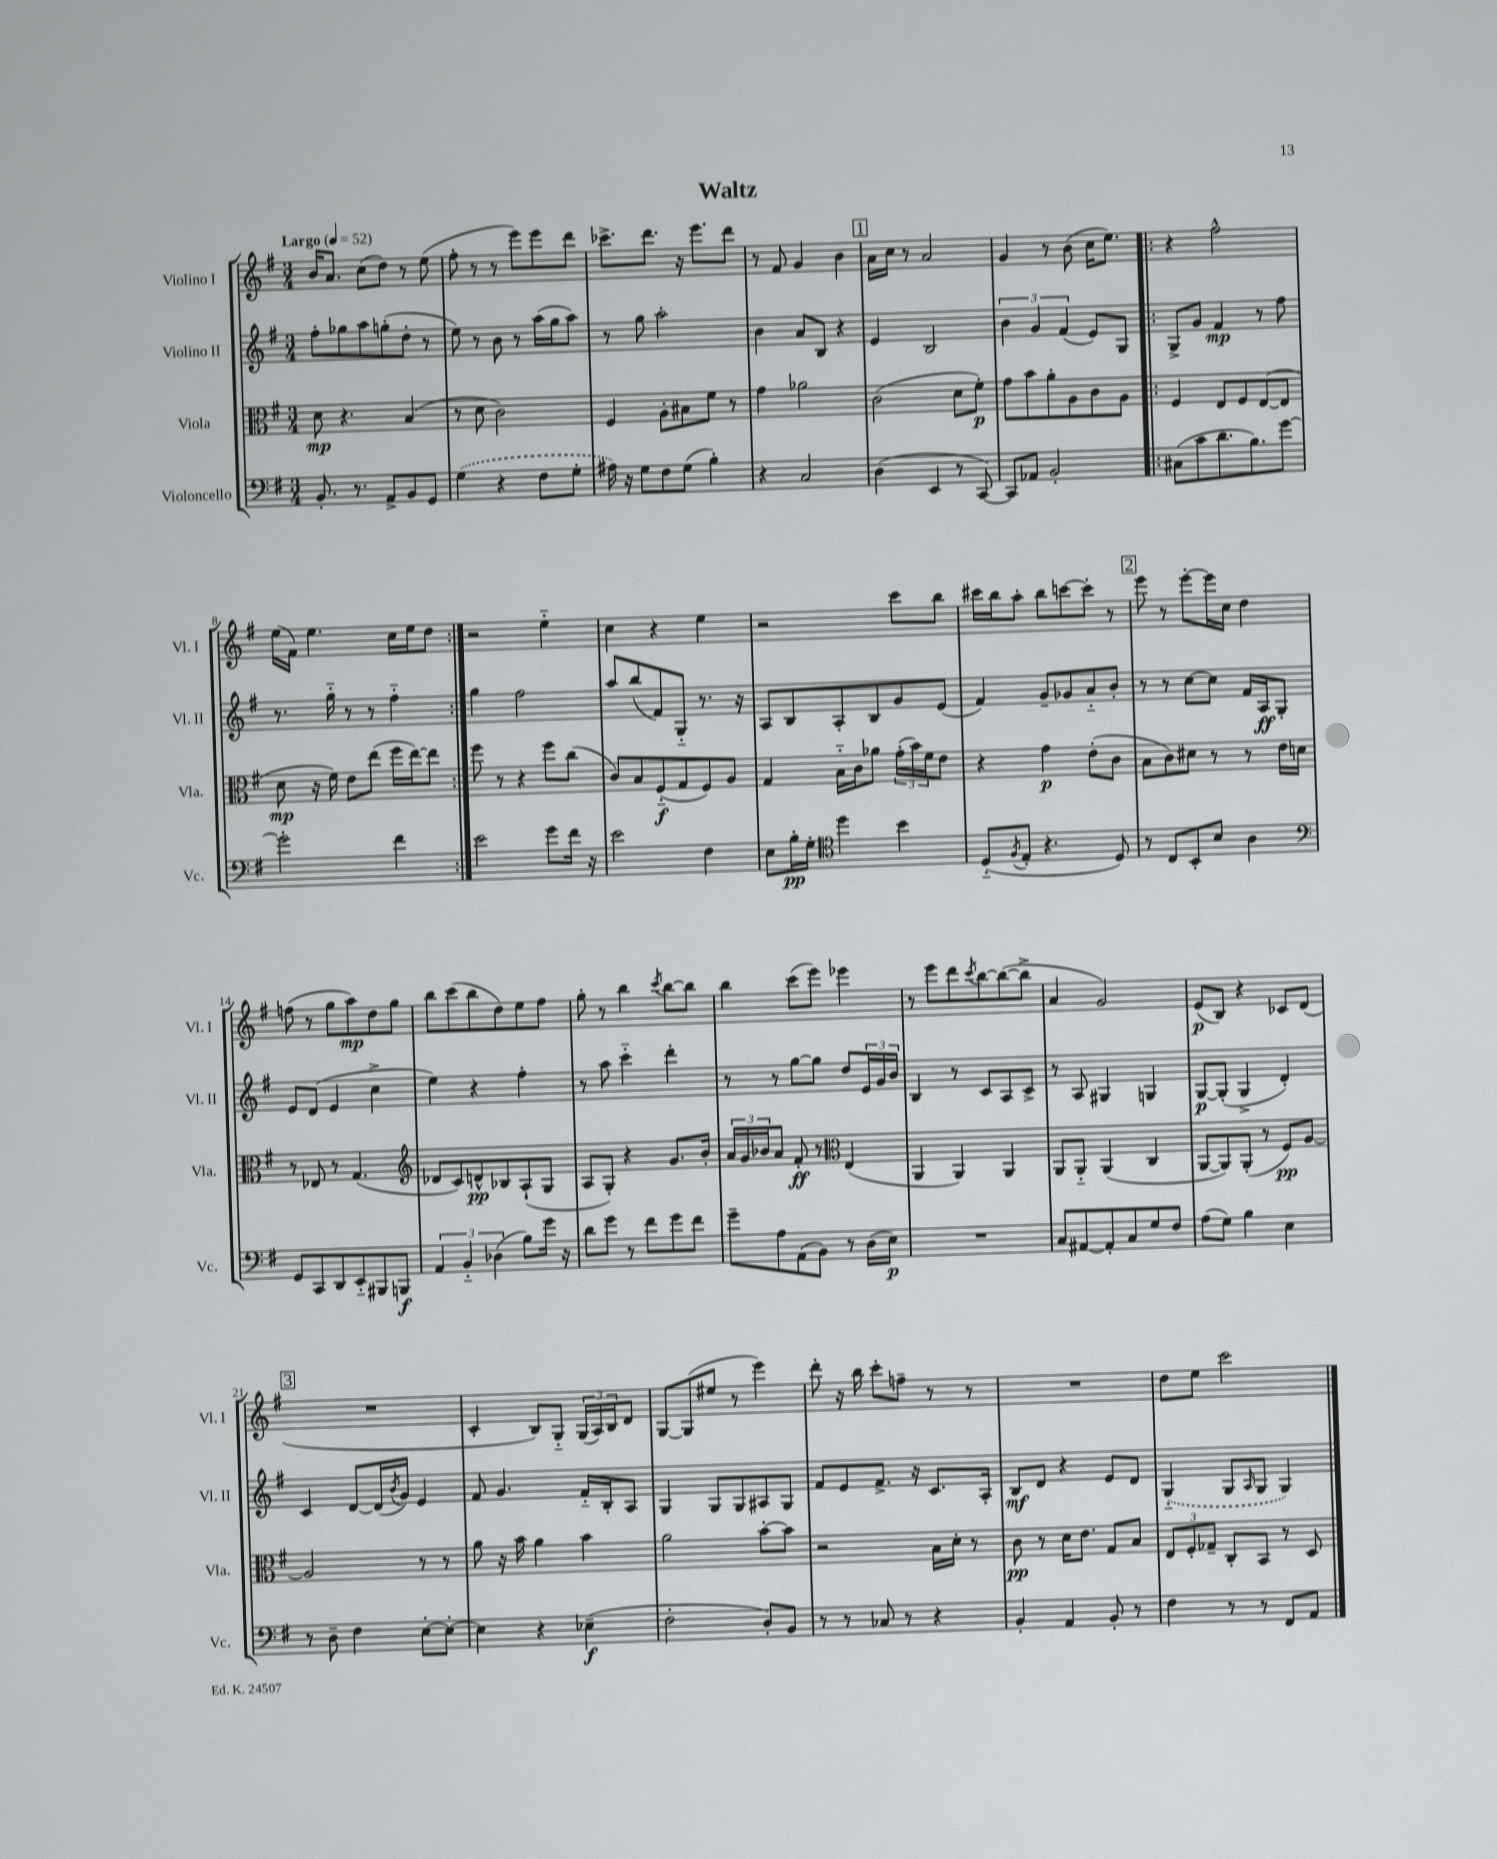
\header { title = "Waltz" }
<<
\new StaffGroup <<
\new Staff = "s0" \with { instrumentName = "Violino I" shortInstrumentName = "Vl. I" } {
    \clef treble \key g \major \numericTimeSignature \time 3/4 \tempo "Largo" 4 = 52
    b'16 a'8. c''8( d''8) r8 e''8( |
    fis''8-. r8 r8 e'''8) e'''8 d'''8 |
    ces'''8.-> d'''8. r16 e'''8. d'''8 |
    r8 fis'8 g'4 b'4 |
    \mark \markup { \box "1" } a'16 c''16 r8 a'2 |
    g'4 r8 b'8( c''16 e''8.) |
    \repeat volta 2 { r4 fis''2-^ |
    e''16( fis'16) e''4. c''16 e''16 d''8 | }
    r2 e''4-_ |
    c''4 r4 e''4 |
    r2 c'''8 b''8 |
    cis'''16 b''16 a''8-. b''8 c'''8~ c'''8-. r8 |
    \mark \markup { \box "2" } e'''8 r8 e'''8~-. e'''16 c''16 d''4 |
    f''8( r8 g''8 a''8\mp) d''8 g''8 |
    b''8 c'''8( b''8 d''8) e''8 fis''8 |
    g''8-. r8 b''4 \acciaccatura { c'''8 } b''8~ b''8 |
    b''4 c'''8( e'''8) ees'''4 |
    r8 e'''8 d'''8 \acciaccatura { c'''8 } b''8~ b''8~( b''8-> |
    a'4 g'2) |
    e'8\p( b8) r4 ces'8 d'8( |
    \mark \markup { \box "3" } R2. |
    c'4-. b8) g8-_ \tuplet 3/2 { g16( a16) b16 } d'8 |
    g8~ g8( eis''8 r8 e'''4) |
    d'''8-. r16 b''16 c'''8-. f''8-- r8 r8 |
    R2. |
    d''8 e''8 c'''2 \bar "|." |
}
\new Staff = "s1" \with { instrumentName = "Violino II" shortInstrumentName = "Vl. II" } {
    \clef treble \key g \major \numericTimeSignature \time 3/4
    fis''8-. ges''8 a''8 g''8-.( d''8-. r8 |
    e''8) r8 b'8 r8 a''16( g''16 a''8) |
    r8 g''8 a''2-. |
    b'4 a'8 b8 r4 |
    \mark \markup { \box "1" } e'4 b2 |
    \tuplet 3/2 { b'4 g'4 fis'4( } e'8) g8 |
    \repeat volta 2 { g8-> g'8 fis'4\mp r8 fis''8 |
    r8. g''16-_ r8 r8 fis''4-_ | }
    g''4 fis''2 |
    a''8 b''8( fis'8) g8-_ r8. r16 |
    a8 b8 a8-. b8 g'8 e'8( |
    fis'4) g'8-- ges'8 a'8-_ b'8-. |
    \mark \markup { \box "2" } r8 r8 c''8~ c''8 fis'16 a16\ff g8-. |
    e'8 d'8( e'4 c''4-> |
    e''4) r4 fis''4-. |
    r8 a''8 c'''4-_ d'''4-. |
    r8 r8 g''8~ g''8 d''8 \tuplet 3/2 { e'16 g'16 b'16 } |
    b4 r8 c'8 a8 c'8-> |
    r8 a8 gis4 g4 |
    g8~\p g8-.( g4-> d'4-.) |
    \mark \markup { \box "3" } c'4 d'8~ d'16( \acciaccatura { b'8 } g'16) e'4 |
    fis'8 g'4. fis'16-_ b16-. a8 |
    g4 g8 g8 ais8 g8 |
    fis'8 e'8 fis'8.-> r16 c'8. a16-. |
    b8\mf d'8 r4 e'8 d'8 |
    \once \slurDashed g4-_( g8 \grace { a16 } g8 g4) \bar "|." |
}
\new Staff = "s2" \with { instrumentName = "Viola" shortInstrumentName = "Vla." } {
    \clef alto \key g \major \numericTimeSignature \time 3/4
    d'8\mp r4. b4( |
    r8 d'8 c'2) |
    fis4 a8-. bis8 fis'8 r8 |
    g'4 aes'2 |
    \mark \markup { \box "1" } c'2( d'8 fis'8-.\p) |
    g'8 b'8 a'8-. a8 c'8 a8 |
    \repeat volta 2 { fis4 e8 fis8 e8~( e8 |
    d'8\mp r16 fis'16) e'8 e''8( fis''16 e''16~) e''8 | }
    fis''8 r8 r4 fis''8 c''8( |
    c'8) b8 fis8-_\f( g8 fis8) a8 |
    g4 b16-_ c'16 aes'8 \tuplet 3/2 { g'16-.( b'16) fis'16 } e'8 |
    r4 g'4\p e'8-.( c'8 |
    \mark \markup { \box "2" } b8 c'8) dis'8 r8 r8 e'16 d'16 |
    r8 ees8 r8 g4.( |
    \clef treble des'8 c'8) d'8-^\pp bes8 a8-!( g8 |
    a8 g8-.) r4 g'8. b'16-. |
    \tuplet 3/2 { a'16 g'16 bes'16 } a'8 fis'8-.\ff r8 \clef alto e4( |
    a,4 a,4) a,4 |
    a,8 a,8-_ a,4( c4 |
    a,8~ a,8) a,8-.( r8 fis8\pp) a8~ |
    \mark \markup { \box "3" } a2 r8 r8 |
    a'8 r16 b'16 a'4 b'4 |
    a'2 b'8~-. b'8 |
    r2 b16 d'16-. r8 |
    c'8\pp r8 d'16 e'8. g8 b8 |
    \tuplet 3/2 { e8 fis8-. ges8-- } c8-. b,8 r8 d8 \bar "|." |
}
\new Staff = "s3" \with { instrumentName = "Violoncello" shortInstrumentName = "Vc." } {
    \clef bass \key g \major \numericTimeSignature \time 3/4
    b,8.-. r8. a,8-> b,8 g,8 |
    \once \slurDashed g4( r4 fis8 g8-. |
    ais16) r16 g8 fis8 g8( b4-.) |
    r4 c2 |
    \mark \markup { \box "1" } d4( e,4 r8 c,8~) |
    c,8 aes,8 b,2-. |
    \repeat volta 2 { cis8( c'8 d'8. b8.) g'8~ |
    g'2-. fis'4 | }
    e'2 g'8 fis'16 r16 |
    e'2 fis4 |
    e8 b16-.\pp g16-. \clef tenor d''4 b'4 |
    d8-_( \acciaccatura { fis8 } e8-. r4. d8) |
    \mark \markup { \box "2" } r8 c8 b,8-. b8 a4 |
    \clef bass g,8 c,8 d,8 e,8-_ bis,,8 b,,8\f |
    \tuplet 3/2 { a,4 b,4-_ des4( } b8) g'16 r16 |
    d'8 g'8 r8 fis'8 g'8 fis'8 |
    g'8-- a8 a,8( b,8) r8 d16( e16\p) |
    R2. |
    c8 ais,8~ ais,8-. c8 g8 fis8 |
    a8( g8) b4 e4 |
    \mark \markup { \box "3" } r8 d8-- fis4 e8~-. e8~-. |
    e4 r4 ees4--\f( |
    fis2-. d8-.) b,8 |
    r8 r8 ces8 r8 r4 |
    b,4-. a,4 b,8-. r8 |
    fis4 r8 r8 fis,8 a,8 \bar "|." |
}
>>
>>
